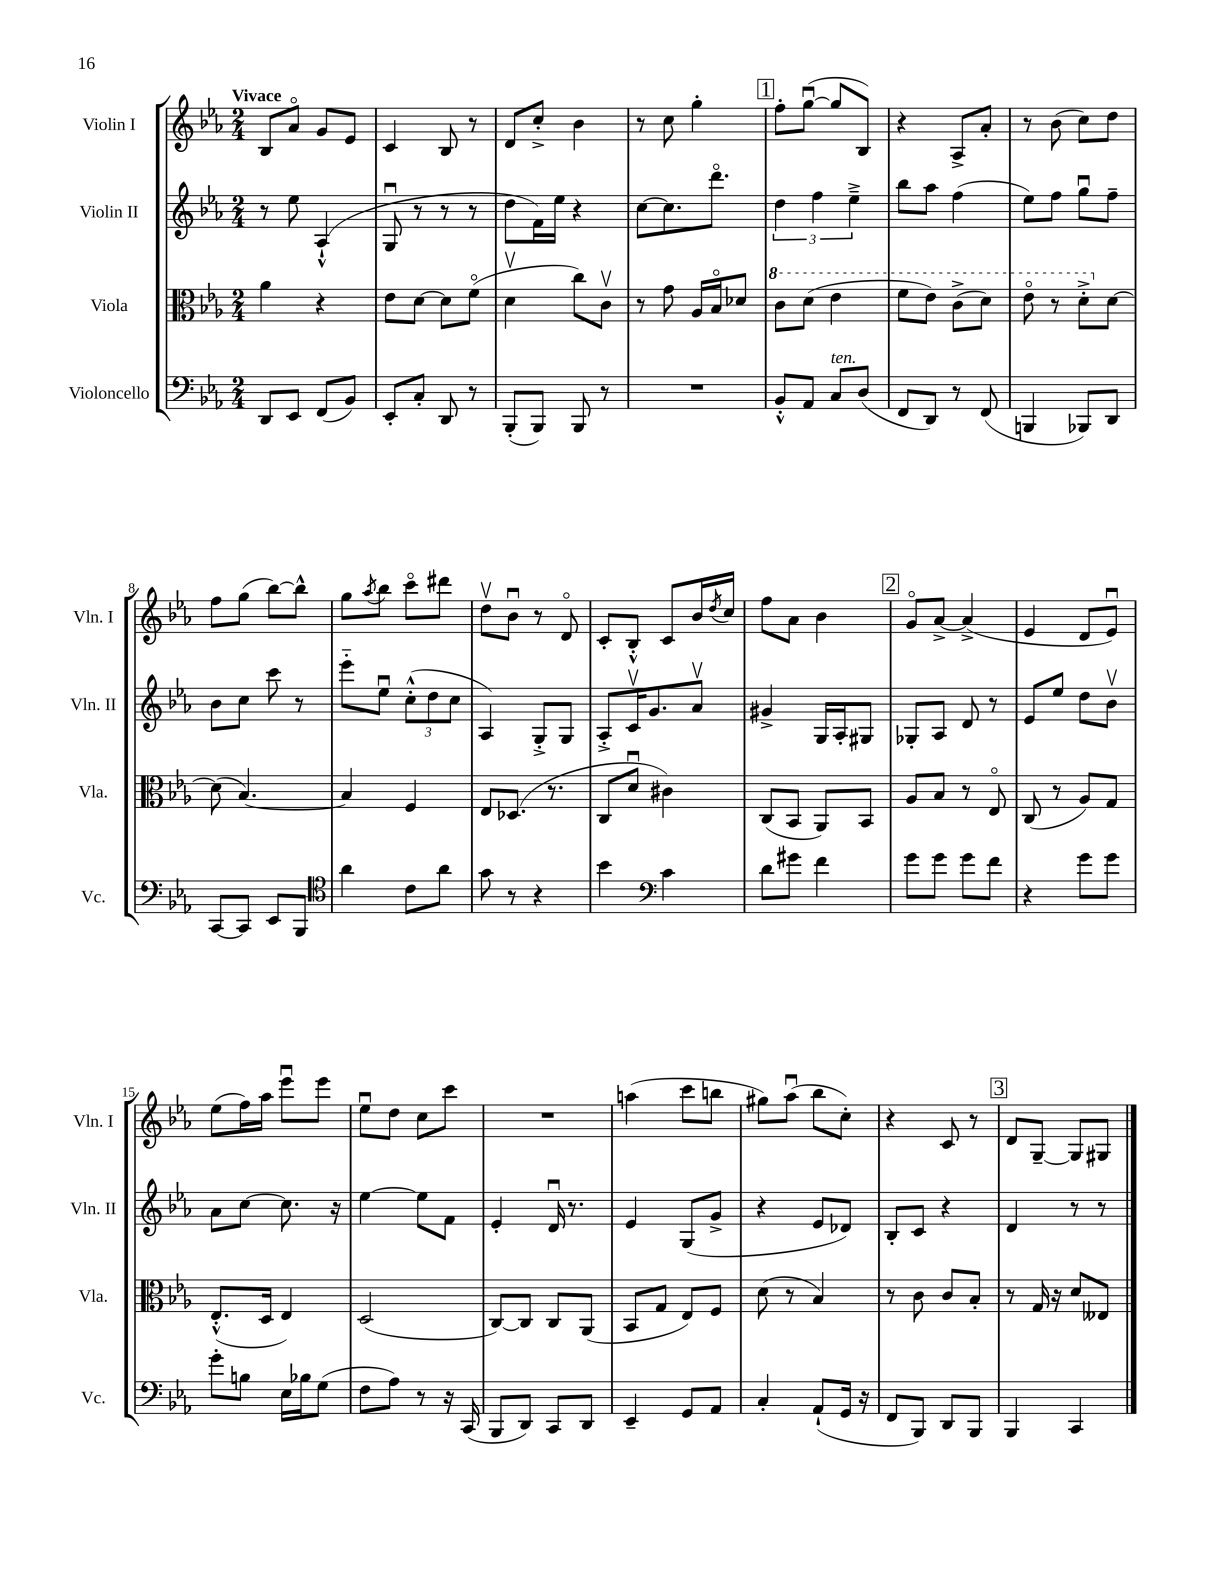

**kern	**kern	**kern	**kern
*staff4	*staff3	*staff2	*staff1
*clefF4	*clefC3	*clefG2	*clefG2
*k[b-e-a-]	*k[b-e-a-]	*k[b-e-a-]	*k[b-e-a-]
*M2/4	*M2/4	*M2/4	*M2/4
8DD	4a-	8r	8B-
8EE-	.	8ee-	8a-o
(8FF	4r	(4A-`^^	8g
8BB-)	.	.	8e-
=	=	=	=
8EE-'	8e-	8Gu	4c
8C'	[8d	8r	.
8DD	8d]	8r	8B-
8r	(8fo	8r	8r
=	=	=	=
(8BBB-'	4dv	8dd	8d
8BBB-)	.	16f)	8cc'^
.	.	16ee-	.
8BBB-	8cc)	4r	4b-
8r	8cv	.	.
=	=	=	=
2r	8r	[8cc	8r
.	8g	8.cc]	8cc
.	16A-	.	4gg'
.	16B-o	8.dddo	.
.	8d-	.	.
=	=	=	=
8BB-'^^	8cc	6dd	8ff'
8AA-	(8dd	.	([8ggu
.	.	6ff	.
8C	4ee-	.	8gg]
.	.	6ee-~^	.
(8D	.	.	8B-)
=	=	=	=
8FF	8ff	8bb-	4r
8DD)	8ee-)	8aa-	.
8r	(8cc^	(4ff	8A-^
(8FF	8dd)	.	8a-'
=	=	=	=
4BBB	8ee-o	8ee-)	8r
.	8r	8ff	(8b-
8BBB-)	8dd'^	8ggu	8cc)
8DD	[8d	8ff~	8dd
=	=	=	=
[8CC	(8d]	8b-	8ff
8CC]	[4.B-)	8cc	(8gg
8EE-	.	8ccc	[8bb-)
8BBB-	.	8r	8bb-^^]
=	=	=	=
*clefC4	*	*	*
4a-	4B-]	8eee-'~	8gg
.	.	.	8qaa-
.	.	8ee-u	8bb-
8c	4F	(12cc'^^	8ccco
.	.	12dd	.
8a-	.	.	8ddd#
.	.	12cc	.
=	=	=	=
8g	8E-	4A-)	8ddv
8r	(8.D-	.	8b-u
4r	.	8G'^	8r
.	8.r	.	.
.	.	8G	8do
=	=	=	=
4b-	8C	8A-'^	8c'
.	8du	16cv	8B-'^^
.	.	8.g	.
*clefF4	*	*	*
4c	4c#)	.	8c
.	.	8a-v	16b-
.	.	.	8qdd
.	.	.	16cc
=	=	=	=
8d	(8C	4g#^	8ff
8g#	8BB-	.	8a-
4f	8AA-)	16G	4b-
.	.	16A-'	.
.	8BB-	8G#	.
=	=	=	=
8g	8A-	8G-'	8go
8g	8B-	8A-	[8a-^
8g	8r	8d	(4a-^]
8f	8E-o	8r	.
=	=	=	=
4r	(8C	8e-	4e-
.	8r	8ee-	.
8g	8A-)	8dd	8d
8g	8G	8b-v	8e-u)
=	=	=	=
8g'	(8.E-'^^	8a-	(8ee-
8B	.	[8cc	16ff)
.	16D	.	16aa-
16E-	4E-)	8.cc]	8eee-u
16B-	.	.	.
(8G	.	.	8eee-
.	.	16r	.
=	=	=	=
8F	(2D	[4ee-	8ee-u
8A-)	.	.	8dd
8r	.	8ee-]	8cc
16r	.	8f	8ccc
(16CC	.	.	.
=	=	=	=
8BBB-	[8C)	4e-'	2r
8DD)	8C]	.	.
8CC	8C	16du	.
.	.	8.r	.
8DD	(8AA-	.	.
=	=	=	=
4EE-~	8BB-	4e-	(4aa
.	8G	.	.
8GG	8E-)	(8G	8ccc
8AA-	8F	8g^	8bb
=	=	=	=
4C'	(8d	4r	8gg#)
.	8r	.	(8aa-u
(8AA-`	4B-)	8e-	8bb-
16GG	.	8d-)	8cc')
16r	.	.	.
=	=	=	=
8FF	8r	8B-'	4r
8BBB-)	8c	8c	.
8DD	8c	4r	8c
8BBB-	8B-'	.	8r
=	=	=	=
4BBB-	8r	4d	8d
.	16G	.	[8G~
.	16r	.	.
4CC	8d	8r	8G]
.	8E--	8r	8G#
==	==	==	==
*-	*-	*-	*-
